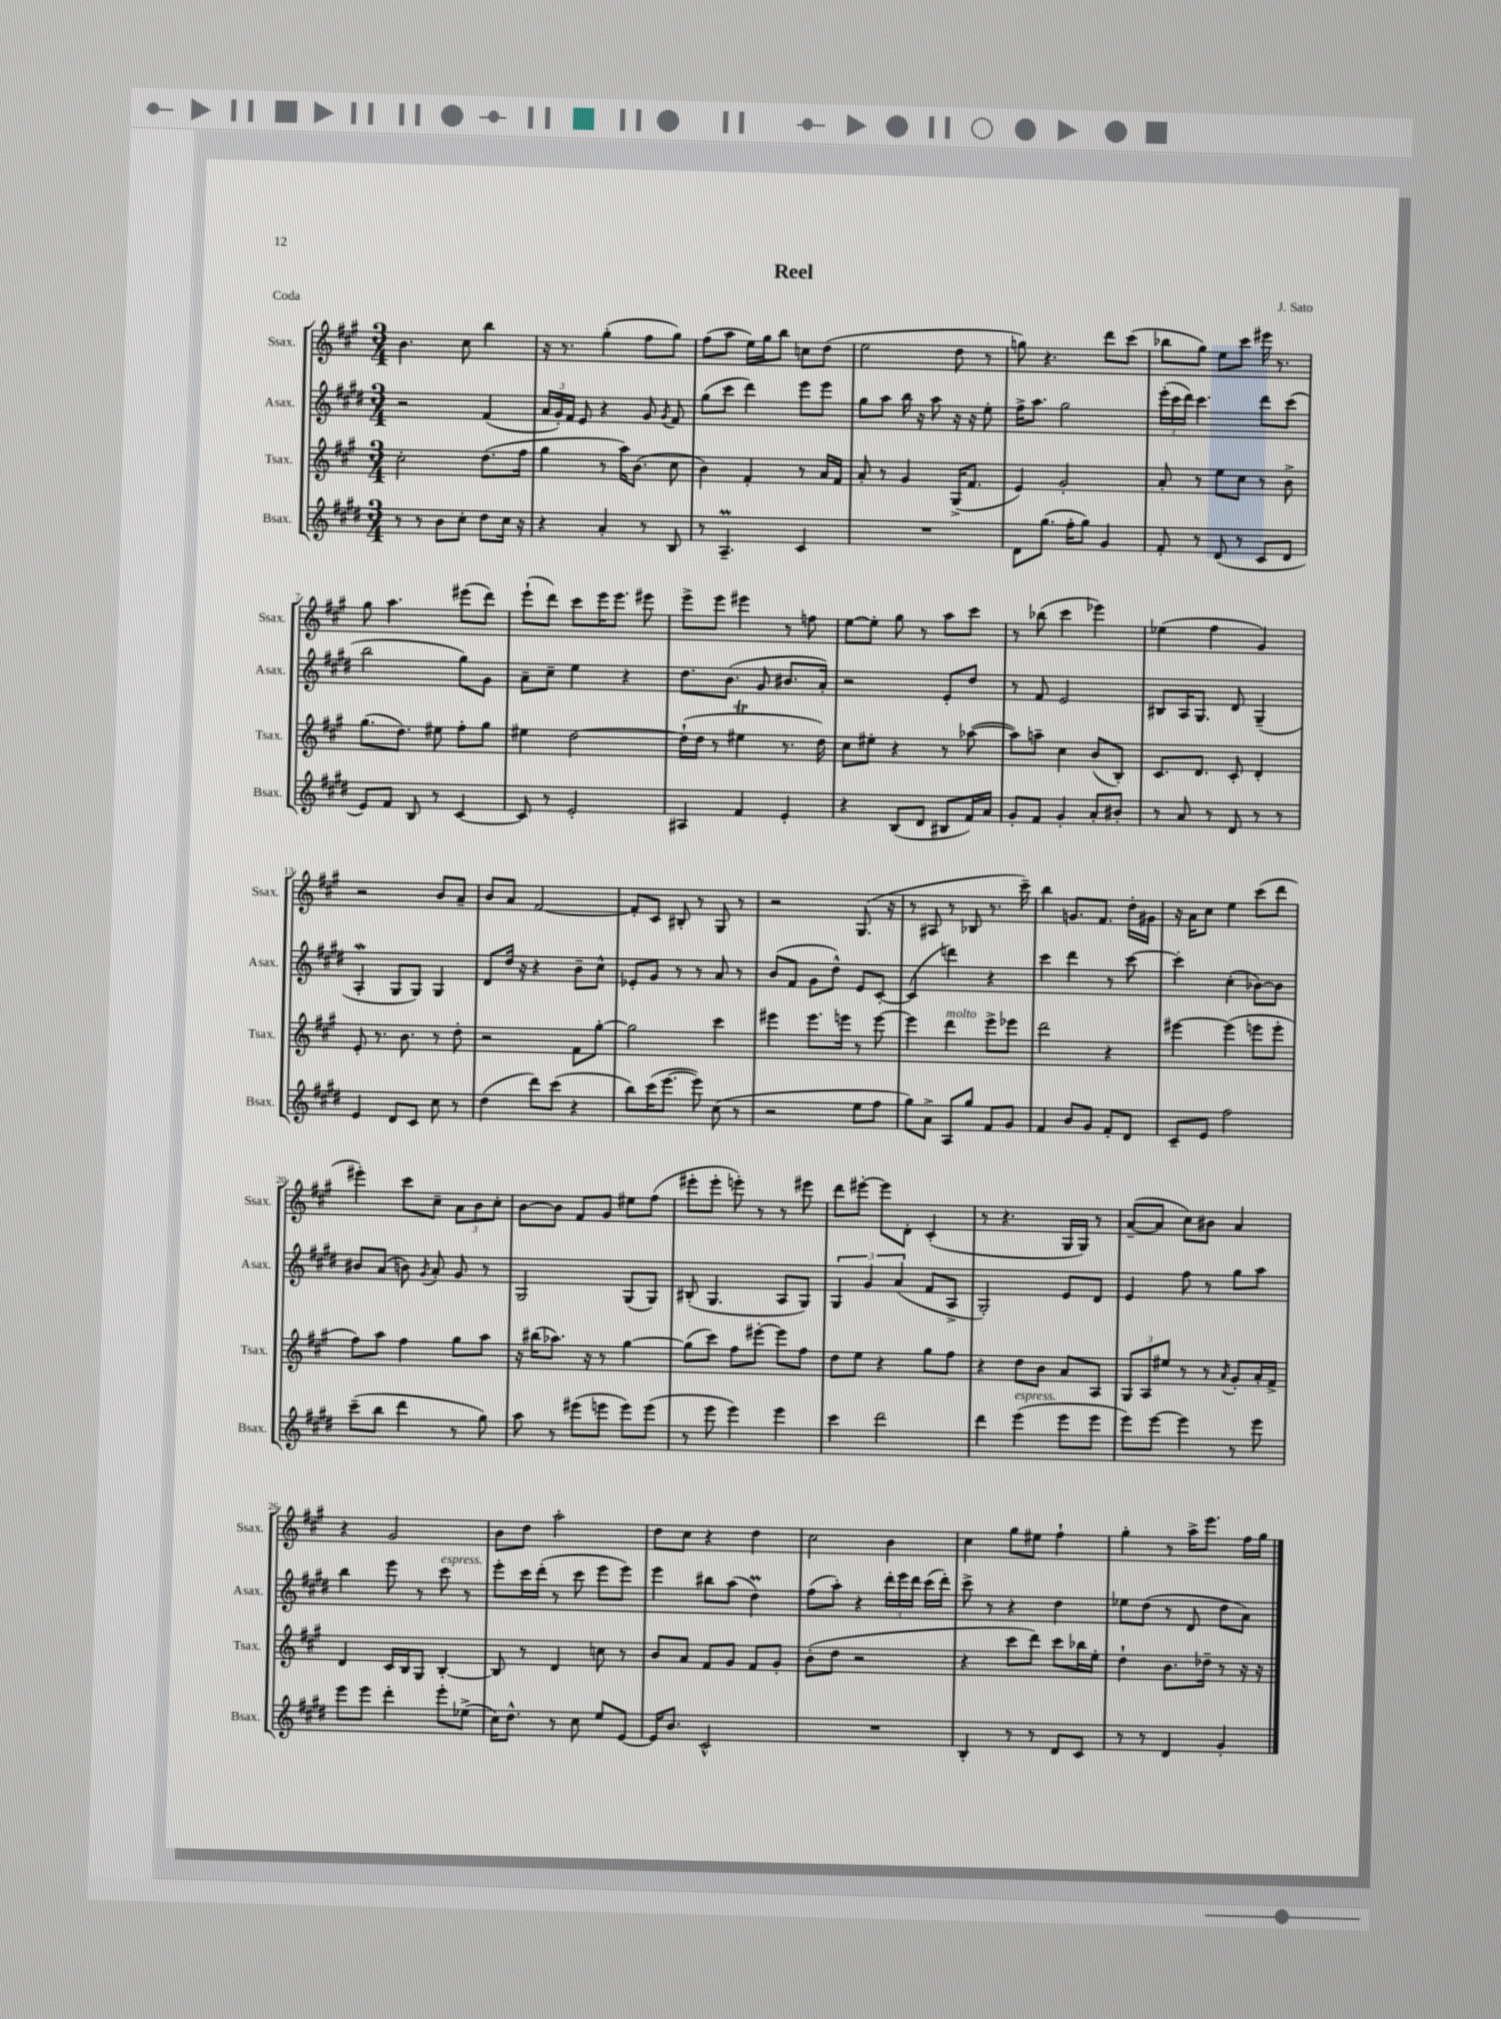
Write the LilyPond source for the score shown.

\header { title = "Reel" composer = "J. Sato" piece = "Coda" }
<<
\new StaffGroup <<
\new Staff = "s0" \with { instrumentName = "Ssax." shortInstrumentName = "Ssax." } {
    \clef treble \key a \major \numericTimeSignature \time 3/4
    \autoBeamOff b'4. cis''8 b''4 |
    r16 r8. gis''4-.( fis''8[ gis''8]) |
    fis''8[( a''8] e''16[) gis''16 b''8] c''8[ d''8]( |
    e''2 d''8 r8 |
    g''8) r4. d'''8[ cis'''8]( |
    bes''8[ gis''8]) e''8[ cis'''8] eis'''16 r8. |
    gis''8 a''4. eis'''8[( d'''8]) |
    e'''8[-!( d'''8]) cis'''8[ e'''16 e'''8.] eis'''8 |
    e'''8[-> e'''8] eis'''4 r8 f''8 |
    e''8[~ e''8]-. gis''8 r8 a''8[ cis'''8] |
    r8 bes''8( cis'''4 ees'''4) |
    ees''4( fis''4 gis'4) |
    r2 b'8[ a'8]-- |
    b'8[ a'8] fis'2~ |
    fis'8[-. cis'8] bis8-. r8 gis8 r8 |
    r2 gis8.( r16 |
    r8 ais8 r8 bes8 r8. cis'''16--) |
    b''4 g'8.[ fis'8.] d''16[-. gis'16] |
    r16 a'16[ cis''8] e''4 cis'''8[( d'''8] |
    eis'''4-.) cis'''8[ cis''8]-- \tuplet 3/2 { a'8[ b'8 cis''8]-. } |
    b'8[~ b'8] fis'8[ gis'8] eis''8[ fis''8]( |
    eis'''8[-. eis'''8]-. e'''8-.) r8 r8 eis'''8 |
    d'''8[ eis'''8]~-. eis'''8[ d'8]-. cis'4-.( |
    r8 r4. gis16[ gis16]) r8 |
    a'8[~--( a'8] cis''8[) bis'8] a'4 |
    r4 gis'2 |
    b'8[ d''8] a''2-. |
    d''8[ cis''8] r4 d''4 |
    cis''2 b'4 |
    cis''4 gis''8[ eis''8] fis''4-! |
    gis''4-. r8 a''16[-> e'''8.] fis''16[ gis''16] \bar "|." |
}
\new Staff = "s1" \with { instrumentName = "Asax." shortInstrumentName = "Asax." } {
    \clef treble \key e \major \numericTimeSignature \time 3/4
    \autoBeamOff r2 fis'4( |
    \tuplet 3/2 { a'16[ gis'16-.) fis'16] } e'8 r4 gis'8 \acciaccatura { gis'8 } fis'8 |
    gis''8[( cis'''8] dis'''4) e'''8[ e'''8] |
    gis''8[ a''8] b''16 r16 a''8 r16 r16 e''8-. |
    fis''16[-> a''8.] gis''2 |
    \tuplet 3/2 { e'''16[-.( cis'''16 dis'''16]) } cis'''4. dis'''8[ cis'''8]( |
    b''2 gis''8[) gis'8] |
    a'8[-- cis''8]-- e''4 r4 |
    dis''8.[ b'8.]( gis'8 bis'8.[ a'16]-.) |
    r2 e'8[-. dis''8] |
    r8 fis'8 e'2 |
    bis8[ a16 gis8.] dis'8 gis4--( |
    a4-.\mordent gis8[ gis8]) gis4 |
    dis'8[ dis''16] r16 r4 b'8[-- cis''8]-^ |
    ees'8[-. gis'8] r8 r8 a'8 r8 |
    b'8[( fis'8] gis'8[ dis''8]-^) e'8[ cis'8]~-. |
    cis'4( d'''4) r4 |
    cis'''4 dis'''4 r8 cis'''8~ |
    cis'''4-. cis''4-.( bes'8[~) bes'8] |
    bis'8[ a'8]( b'8) \acciaccatura { gis'8 } a'8-. gis'8 r8 |
    gis2 gis8[( gis8]) |
    bis8-.( gis4. a8[ gis8]) |
    \tuplet 3/2 { gis4 gis'4 a'4( } fis'8[ a8]-> |
    gis2-.) e'8[ dis'8] |
    e'4 fis''8 r8 gis''8[ a''8] |
    b''4 e'''8 r8 cis'''8^\markup { \italic "espress." } r8 |
    e'''8[-. cis'''16 dis'''16]-.( r8 cis'''8 e'''8[ e'''8]) |
    e'''4 bis''8[ a''8]( dis''4\prall) |
    fis''8[( a''8]-.) r4 \tuplet 3/2 { dis'''16[-. e'''16 dis'''16] } cis'''16[( dis'''16]-.) |
    cis'''8-> r8 r4 dis''4 |
    ees''8[ dis''8]( r8 dis'8 dis''8[ a'8]) \bar "|." |
}
\new Staff = "s2" \with { instrumentName = "Tsax." shortInstrumentName = "Tsax." } {
    \clef treble \key a \major \numericTimeSignature \time 3/4
    \autoBeamOff cis''2-. d''8.[( fis''16] |
    gis''4 r8 a''16[) b'8.]( cis''8 |
    b'4) fis'4-. r8 a'16[ fis'16] |
    a'8-. r8 gis'4 gis16[->( fis'8.] |
    e'4) gis'2-. |
    a'8-. r8 e''8[ cis''8] r8 b'8-> |
    gis''8.[( d''8.]) eis''8 fis''8[-. gis''8] |
    eis''4 d''2~ |
    d''16[-!( d''16] r8 eis''4\trill r8. d''16) |
    cis''8[ eis''8]-. r4 r8 aes''8~( |
    aes''8[) a''8]-- cis''4 b'8[( b8]-.) |
    cis'8.[ d'8.] cis'8-. d'4-. |
    e'8-. r8. b'8. r8 d''8-. |
    r2 fis'8[ gis''8]~-. |
    gis''2 cis'''4 |
    eis'''4 eis'''8.[ e'''16] r8 e'''8~ |
    e'''4 d'''4^\markup { \italic "molto" } e'''8[-> ees'''8] |
    d'''2 r4 |
    eis'''4~ eis'''4( e'''8[ e'''8]-. |
    fis''8[) a''8] fis''4 gis''8[ a''8] |
    r16 bis''16[( aes''8.]) r16 r8 gis''4~ |
    gis''8[( cis'''8]) fis''8[ eis'''8]~-. eis'''8[ fis''8] |
    d''8[ e''8] r4 gis''8[ fis''8] |
    r4 d''8[ b'8] a'8[ a8] |
    \tuplet 3/2 { gis8[ a8 eis''8] } r8 r8 \acciaccatura { a'8 } gis'8[-. a'16-. fis'16]-> |
    d'4 cis'16[ b16 gis8] b4~-. |
    b8 r8 d'4 c''8 r8 |
    b'8[ a'8] fis'8[ gis'8] fis'8[ gis'8]-. |
    b'8[-.( d''8] r2 |
    r4 cis'''8[ d'''8]) cis'''8[ bes''16 e''16]-. |
    d''4-! b'8.[ des''16]-- r8 r16 r16 \bar "|." |
}
\new Staff = "s3" \with { instrumentName = "Bsax." shortInstrumentName = "Bsax." } {
    \clef treble \key e \major \numericTimeSignature \time 3/4
    \autoBeamOff r8 r8 b'8[ cis''8]-. dis''8[ cis''16] r16 |
    r4 a'4-. r8 b8 |
    r8 a4.--\prall cis'4 |
    R2. |
    dis'8[ gis''8.]( fis''16[-. gis''8]) gis'4 |
    fis'8-. r8 dis'8( r8 cis'8[ dis'8] |
    e'8[) fis'8] b8 r8 cis'4~ |
    cis'8 r8 e'2-. |
    ais4 fis'4 e'4-. |
    r4 b8[( dis'8] bis8[ fis'16) a'16] |
    gis'8[-. fis'8] gis'4-. a'8[-. bis'8]-. |
    r8 a'8 r8 dis'8 r8 r8 |
    e'4 dis'8[ cis'8] cis''8 r8 |
    dis''4( dis'''8[) cis'''8]( r4 |
    b''8[) cis'''16( e'''8.]~ e'''8) cis''8( r8 |
    r2 e''8[ fis''8] |
    gis''8[) a'8]-> a8[ gis''8] fis'8[ gis'8] |
    fis'4 b'8[ gis'8] fis'8[-. dis'8] |
    cis'8[-- e'8] fis''2 |
    cis'''8[--( b''8] dis'''4 r8 gis''8) |
    a''8 r8 eis'''8[( e'''8] e'''8[) e'''8]( |
    r8 e'''8 e'''4) e'''4 |
    cis'''4 dis'''2 |
    dis'''4 e'''4^\markup { \italic "espress." }( e'''8[ e'''8] |
    e'''8[) e'''8]~ e'''4 r8 e'''8 |
    e'''8[ e'''8] dis'''4-. e'''8[-. ees''8]->( |
    cis''16[) dis''8.]-^ r8 cis''8 e''8[ e'8]~ |
    e'16[ b'8.] cis'2-^ |
    R2. |
    b4-. r8 r8 dis'8[ cis'8] |
    r8 r8 dis'4 gis'4-. \bar "|." |
}
>>
>>
